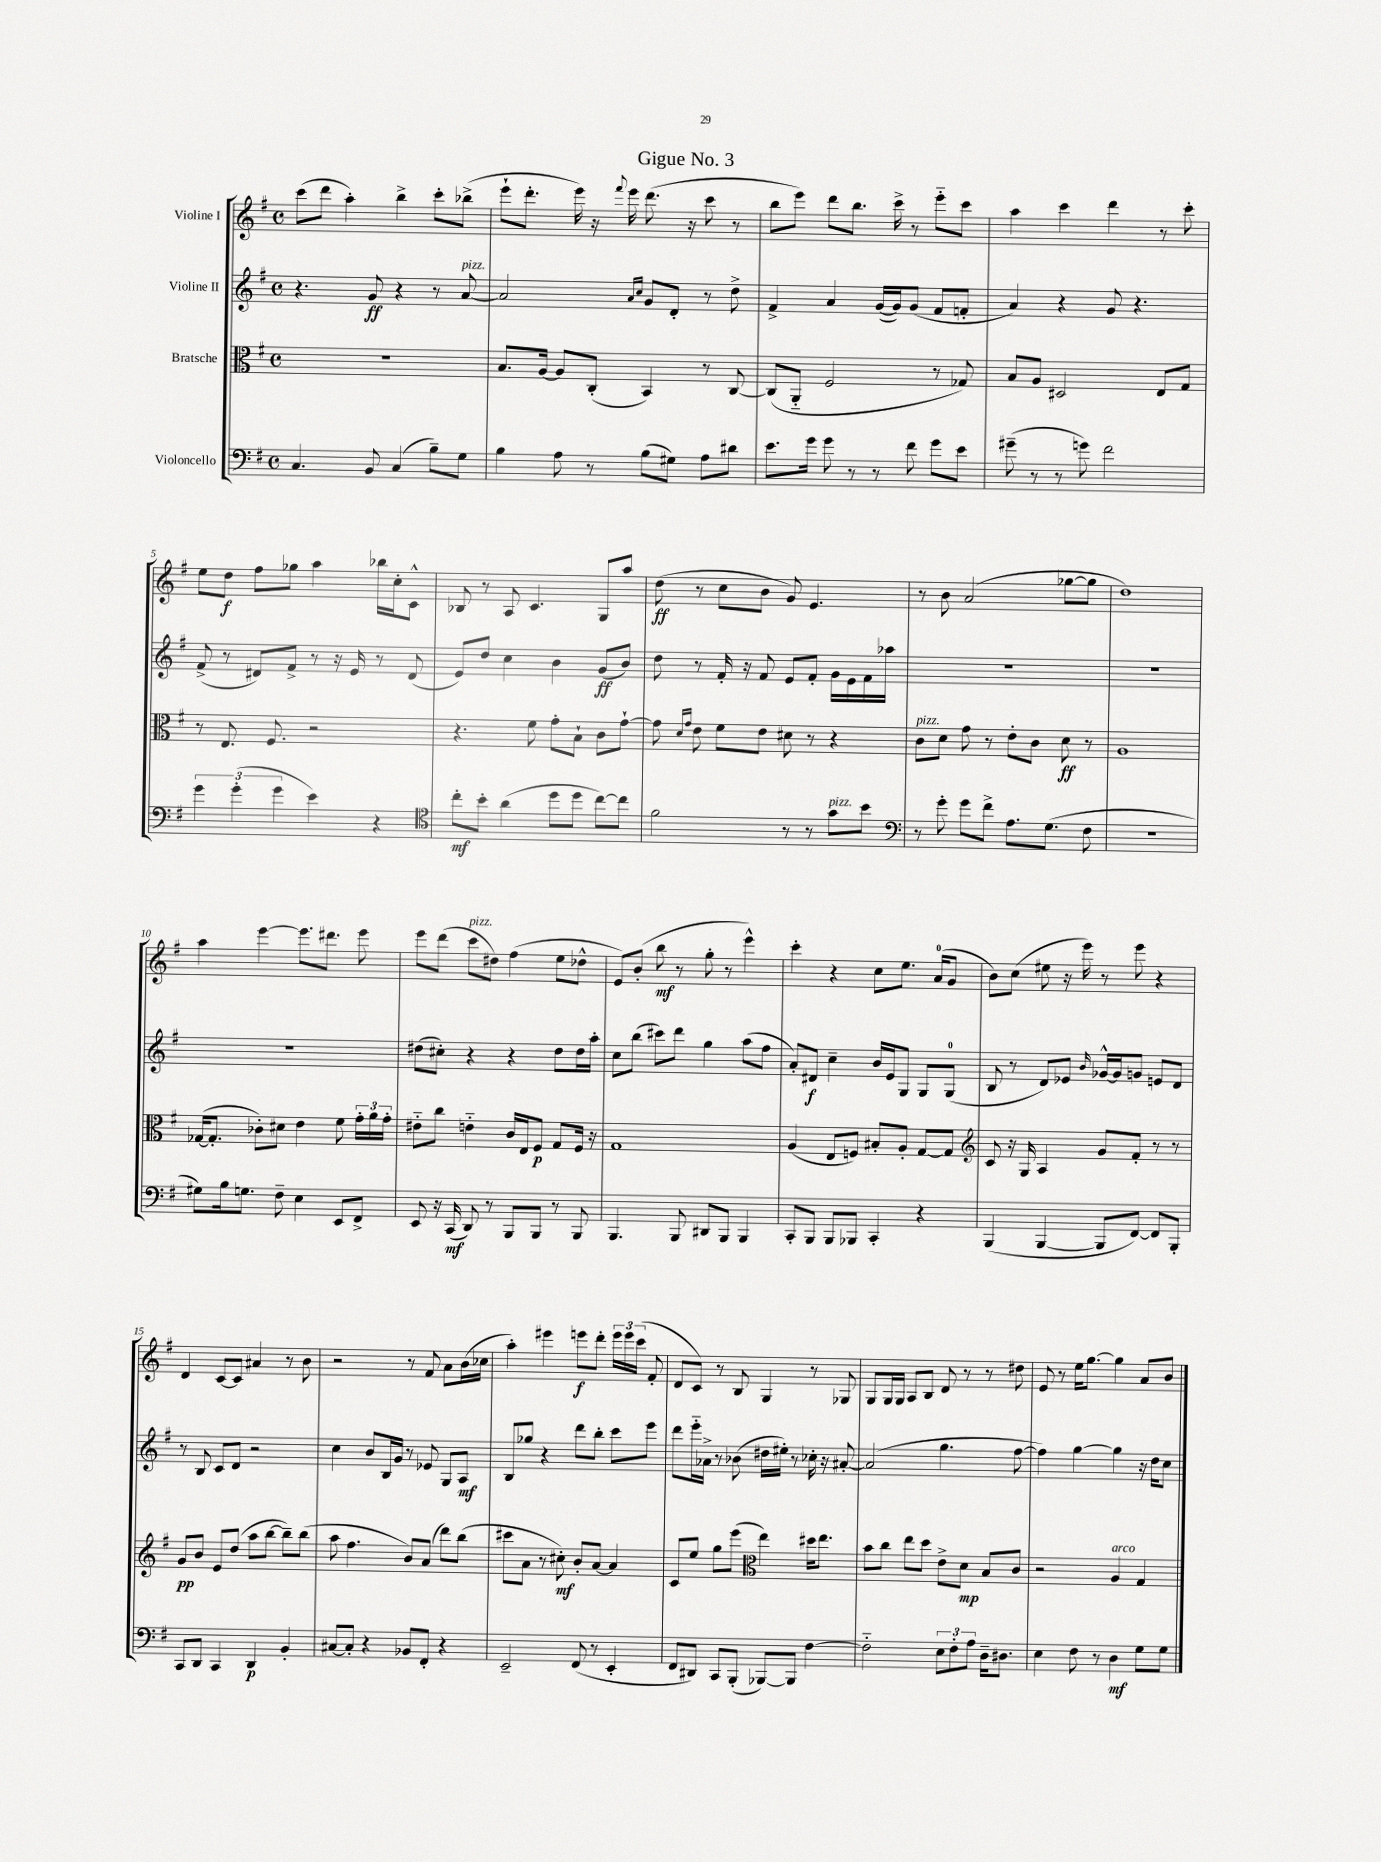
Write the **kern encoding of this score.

**kern	**dynam	**kern	**dynam	**kern	**dynam	**kern	**dynam
*part4	*part4	*part3	*part3	*part2	*part2	*part1	*part1
*staff4	*staff4	*staff3	*staff3	*staff2	*staff2	*staff1	*staff1
*I"Violoncello	*	*I"Bratsche	*	*I"Violine II	*	*I"Violine I	*
*clefF4	*	*clefC3	*	*clefG2	*	*clefG2	*
*k[f#]	*	*k[f#]	*	*k[f#]	*	*k[f#]	*
*M4/4	*	*M4/4	*	*M4/4	*	*M4/4	*
*met(c)	*	*met(c)	*	*met(c)	*	*met(c)	*
=1	=1	=1	=1	=1	=1	=1	=1
4.C/	.	1r	.	4.r	.	(8ccc\L	.
.	.	.	.	.	.	8ddd\J	.
.	.	.	.	.	.	4aa'\)	.
8BB/	.	.	.	8g/	ff	.	.
(4C/	.	.	.	4r	.	4bb^\	.
8B~\L)	.	.	.	8r	.	8ccc'\L	.
!	!	!	!	!LO:TX:a:i:t=pizz.	!	!	!
8G\J	.	.	.	[8a/	.	(8bb-X^\J	.
=2	=2	=2	=2	=2	=2	=2	=2
4B\	.	8.B/L	.	2a/]	.	8eee`\L	.
.	.	.	.	.	.	8.ddd'\J	.
.	.	[16A/Jk	.	.	.	.	.
8A\	.	8A/L]	.	.	.	.	.
.	.	.	.	.	.	16eee\)	.
8r	.	(8C'/J	.	.	.	16r	.
.	.	.	.	.	.	8qqfff#/	.
.	.	.	.	.	.	16eee\	.
.	.	.	.	16qqa/LL	.	.	.
.	.	.	.	16qqcc/JJ	.	.	.
(8B\L	.	4BB/)	.	8g/L	.	(8.ddd\	.
8G#X\J)	.	.	.	8d'/J	.	.	.
.	.	.	.	.	.	16r	.
8A\L	.	8r	.	8r	.	8ccc\	.
8d#X\J	.	[8C/	.	8dd^\	.	8r	.
=3	=3	=3	=3	=3	=3	=3	=3
8.e\L	.	(8C/L]	.	4f#^/	.	8bb\L	.
.	.	8AA/J	.	.	.	8eee\J)	.
16g\Jk	.	.	.	.	.	.	.
8g\	.	2F#/	.	4a/	.	8ddd\L	.
8r	.	.	.	.	.	8.bb\J	.
8r	.	.	.	([16g/LL	.	.	.
.	.	.	.	16g/J])	.	16ccc^\	.
8f#\	.	.	.	(8g/J	.	8r	.
8g\L	.	8r	.	8f#/L	.	8eee\L	.
8e\J	.	8G-X/)	.	8fn'/J	.	8ccc\J	.
=4	=4	=4	=4	=4	=4	=4	=4
(8g#X~\	.	8B/L	.	4a/)	.	4aa\	.
8r	.	8A/J	.	.	.	.	.
8r	.	2D#X/	.	4r	.	4ccc\	.
8gn\)	.	.	.	.	.	.	.
2f#\	.	.	.	8g/	.	4ddd\	.
.	.	.	.	4.r	.	.	.
.	.	8E/L	.	.	.	8r	.
.	.	8G/J	.	.	.	8ccc'\	.
!!LO:LB:g=z
=5	=5	=5	=5	=5	=5	=5	=5
6g\	.	8r	.	(8f#^/	.	8ee\L	.
.	.	8.E/	.	8r	.	8dd\J	f
(6g'\	.	.	.	.	.	.	.
.	.	.	.	8d#X/L)	.	8ff#\L	.
.	.	8.F#/	.	.	.	.	.
6g\	.	.	.	.	.	.	.
.	.	.	.	8f#^/J	.	8gg-X\J	.
4e\)	.	2r	.	8r	.	4aa\	.
.	.	.	.	16r	.	.	.
.	.	.	.	16e/	.	.	.
4r	.	.	.	8r	.	16bb-X\LL	.
.	.	.	.	.	.	16cc'\J	.
.	.	.	.	(8d#/	.	8c^^\J	.
=6	=6	=6	=6	=6	=6	=6	=6
*clefC4	*	*	*	*	*	*	*
8cc'\L	mf	4.r	.	8e/L)	.	8B-X/	.
8b'\J	.	.	.	8dd/J	.	8r	.
(4a\	.	.	.	4cc\	.	8A/	.
.	.	8f#\	.	.	.	4.c/	.
8dd\L	.	8g'\L	.	4b\	.	.	.
8dd\J	.	8B`\J	.	.	.	.	.
[8cc\L)	.	8c\L	.	(8g/L	ff	8G/L	.
8cc\J]	.	[8g`\J	.	8b/J)	.	8aa/J	.
=7	=7	=7	=7	=7	=7	=7	=7
2f#\	.	8g\]	.	8dd\	.	(8dd\	ff
.	.	16qqd/LL	.	.	.	.	.
.	.	16qqg/JJ	.	.	.	.	.
.	.	8e\	.	8r	.	8r	.
.	.	8f#\L	.	16f#'/	.	8cc\L	.
.	.	.	.	16r	.	.	.
.	.	8e\J	.	8f#/	.	8b\J	.
8r	.	8d#X\	.	8e/L	.	8g/)	.
8r	.	8r	.	8f#'/J	.	4.e/	.
!LO:TX:a:i:t=pizz.	!	!	!	!	!	!	!
8g\L	.	4r	.	16g\LL	.	.	.
.	.	.	.	16e\	.	.	.
8b\J	.	.	.	16f#\	.	.	.
.	.	.	.	16aa-X\JJ	.	.	.
=8	=8	=8	=8	=8	=8	=8	=8
*clefF4	*	*	*	*	*	*	*
!	!	!LO:TX:a:i:t=pizz.	!	!	!	!	!
8r	.	8c\L	.	1r	.	8r	.
8g'\	.	8d\J	.	.	.	8b\	.
8g\L	.	8g\	.	.	.	(2a/	.
8f#^\J	.	8r	.	.	.	.	.
8.A\L	.	8e'\L	.	.	.	.	.
.	.	8c\J	.	.	.	.	.
(8.G\J	.	.	.	.	.	.	.
.	.	8d\	ff	.	.	[8gg-X\L	.
8F#\	.	8r	.	.	.	8gg-\J]	.
=9	=9	=9	=9	=9	=9	=9	=9
1r	.	1A	.	1r	.	1dd)	.
!!LO:LB:g=z
=10	=10	=10	=10	=10	=10	=10	=10
8G#X\L)	.	([16G-X/KL	.	1r	.	4aa\	.
.	.	8.G-'/J]	.	.	.	.	.
16B\k	.	.	.	.	.	.	.
8.Gn\J	.	.	.	.	.	.	.
.	.	8c-X'\L)	.	.	.	[4eee\	.
8F#~\	.	8d#X\J	.	.	.	.	.
4E\	.	4e\	.	.	.	8.eee\L]	.
.	.	.	.	.	.	8.ddd#X\J	.
8EE/L	.	8f#\	.	.	.	.	.
8FF#^/J	.	24g'\LL	.	.	.	8eee\	.
.	.	24a\	.	.	.	.	.
.	.	24g'\JJ	.	.	.	.	.
=11	=11	=11	=11	=11	=11	=11	=11
8EE/	.	8e#X\L	.	(8dd#X\L	.	8eee\L	.
16r	.	8cc\J	.	8cc#X'\J)	.	(8ddd\J	.
(16CC/	mf	.	.	.	.	.	.
!	!	!	!	!	!	!LO:TX:a:i:t=pizz.	!
8DD/)	.	4en\	.	4r	.	8ccc\L	.
8r	.	.	.	.	.	8dd#X\J)	.
8BBB/L	.	16c/LL	.	4r	.	(4ff#\	.
.	.	16E/J	.	.	.	.	.
8BBB/J	.	8F#/J	p	.	.	.	.
8r	.	8G/L	.	8dd#\L	.	8ee\L	.
8BBB/	.	16F#/Jk	.	16dd#\L	.	8dd-X^^\J	.
.	.	16r	.	16aa'\JJ	.	.	.
=12	=12	=12	=12	=12	=12	=12	=12
4.BBB/	.	1G	.	8cc\L	.	8e/L)	.
.	.	.	.	(8bb\J	.	(8b'/J	.
.	.	.	.	8ccc#X\L)	.	8bb\	mf
8BBB/	.	.	.	8ddd\J	.	8r	.
8DD#X/L	.	.	.	4gg\	.	8gg'\	.
8BBB/J	.	.	.	.	.	8r	.
4BBB/	.	.	.	(8aa\L	.	4eee^^\)	.
.	.	.	.	8ff#\J	.	.	.
=13	=13	=13	=13	=13	=13	=13	=13
8CC'/L	.	(4A/	.	8a'/L)	.	4ccc'\	.
8BBB/J	.	.	.	8d#X/J	f	.	.
8BBB/L	.	8E/L	.	4cc~\	.	4r	.
8BBB-X/J	.	8Fn/J)	.	.	.	.	.
4CC'/	.	8B#X'/L	.	16b/LL	.	8cc\L	.
.	.	.	.	16e/J	.	.	.
.	.	8A'/J	.	8G/J	.	8.ee\J	.
4r	.	[8G/L	.	8G/L	.	.	.
.	.	.	.	.	.	(16a/KL	.
.	.	8G/J]	.	(8G/J	.	8g/J	.
=14	=14	=14	=14	=14	=14	=14	=14
*	*	*clefG2	*	*	*	*	*
(4BBB/	.	8c/	.	8B/	.	8b\L)	.
.	.	16r	.	8r	.	(8cc\J	.
.	.	16G/	.	.	.	.	.
[4BBB/	.	4A/	.	8d/L)	.	8ee#X\	.
.	.	.	.	8e-X/J	.	16r	.
.	.	.	.	.	.	16eee\)	.
.	.	.	.	16qqb/	.	.	.
8BBB/L]	.	8g/L	.	[16g-X^^/LL	.	8r	.
.	.	.	.	16g-/J]	.	.	.
[8FF#/J)	.	8f#'/J	.	8gn/J	.	8eee\	.
8FF#/L]	.	8r	.	8en/L	.	4r	.
8BBB'/J	.	8r	.	8d/J	.	.	.
!!LO:LB:g=z
=15	=15	=15	=15	=15	=15	=15	=15
8CC/L	.	8g/L	pp	8r	.	4d/	.
8DD/J	.	8b/J	.	8B/	.	.	.
4CC/	.	8e/L	.	8c/L	.	[8c/L	.
.	.	(8dd/J	.	8d/J	.	8c/J]	.
4DD/	p	8aa\L	.	2r	.	4a#X/	.
.	.	[8bb\J	.	.	.	.	.
4BB'/	.	8bb~\L])	.	.	.	8r	.
.	.	(8bb\J	.	.	.	8b\	.
=16	=16	=16	=16	=16	=16	=16	=16
[8C#X/L	.	8aa\	.	4cc\	.	2r	.
8C#'/J]	.	4.ff#\	.	.	.	.	.
4r	.	.	.	8b/L	.	.	.
.	.	.	.	16B/L	.	.	.
.	.	.	.	16g/JJ	.	.	.
8BB-X/L	.	8b/L)	.	8r	.	8r	.
8FF#'/J	.	(8a/J	.	8e-X/	.	8f#/	.
4r	.	8ddd\L)	.	8G/L	.	8a\L	.
.	.	(8bb\J	.	8A/J	mf	(16b\L	.
.	.	.	.	.	.	16cc-X\JJ	.
=17	=17	=17	=17	=17	=17	=17	=17
2EE~/	.	8ccc#X\L	.	8B/L	.	4aa'\)	.
.	.	8a\J	.	8gg-X/J	.	.	.
.	.	8r	.	4r	.	4eee#X\	.
.	.	8cc#X'\)	mf	.	.	.	.
(8FF#/	.	8b'/L	.	8ddd\L	.	8eeen\L	f
8r	.	[8a/J	.	8bb'\J	.	8ddd'\J	.
4EE'/	.	4a/]	.	8ccc\L	.	24eee\LL	.
.	.	.	.	.	.	24eee\	.
.	.	.	.	.	.	(24ccc\JJ	.
.	.	.	.	8eee\J	.	8f#'/	.
=18	=18	=18	=18	=18	=18	=18	=18
8FF#/L	.	8c/L	.	8ddd\L	.	8d/L	.
8DD#X/J)	.	8ee/J	.	16eee\L	.	8c/J)	.
.	.	.	.	16a-X^\JJ	.	.	.
8CC/L	.	8gg\L	.	8r	.	8r	.
(8BBB'/J	.	(8eee\J	.	(8b-X\	.	8B/	.
*	*	*clefC3	*	*	*	*	*
[8BBB-X/L)	.	4ee\)	.	16dd#X\LL	.	4G/	.
.	.	.	.	16ee#X'\JJ)	.	.	.
8BBB-/J]	.	.	.	8r	.	.	.
[4F#\	.	16dd#X\KL	.	16cc-X'\	.	8r	.
.	.	8.ee\J	.	16r	.	.	.
.	.	.	.	[8a#X'/	.	8G-X/	.
=19	=19	=19	=19	=19	=19	=19	=19
2F#\]	.	8b\L	.	(2a#/]	.	8G/L	.
.	.	8cc\J	.	.	.	16G/L	.
.	.	.	.	.	.	16G/JJ	.
.	.	8ee\L	.	.	.	8A/L	.
.	.	8dd\J	.	.	.	8B/J	.
12E\L	.	8e^\L	.	4.gg\	.	8d/	.
12F#'\	.	.	.	.	.	.	.
.	.	8d\J	mp	.	.	8r	.
12A\J	.	.	.	.	.	.	.
16D~\KL	.	8B/L	.	.	.	8r	.
8.D#X\J	.	.	.	.	.	.	.
.	.	8c/J	.	[8ff#\	.	8dd#X\	.
=20	=20	=20	=20	=20	=20	=20	=20
4E\	.	2r	.	4ff#\])	.	8e/	.
.	.	.	.	.	.	8r	.
8F#\	.	.	.	[4gg\	.	16ee\KL	.
.	.	.	.	.	.	[8.gg\J	.
8r	.	.	.	.	.	.	.
!	!	!LO:TX:a:i:t=arco	!	!	!	!	!
4D\	mf	4A/	.	4gg\]	.	4gg\]	.
8G\L	.	4G/	.	16r	.	8a/L	.
.	.	.	.	16dd\KL	.	.	.
8G\J	.	.	.	8cc\J	.	8b/J	.
==	==	==	==	==	==	==	==
*-	*-	*-	*-	*-	*-	*-	*-
